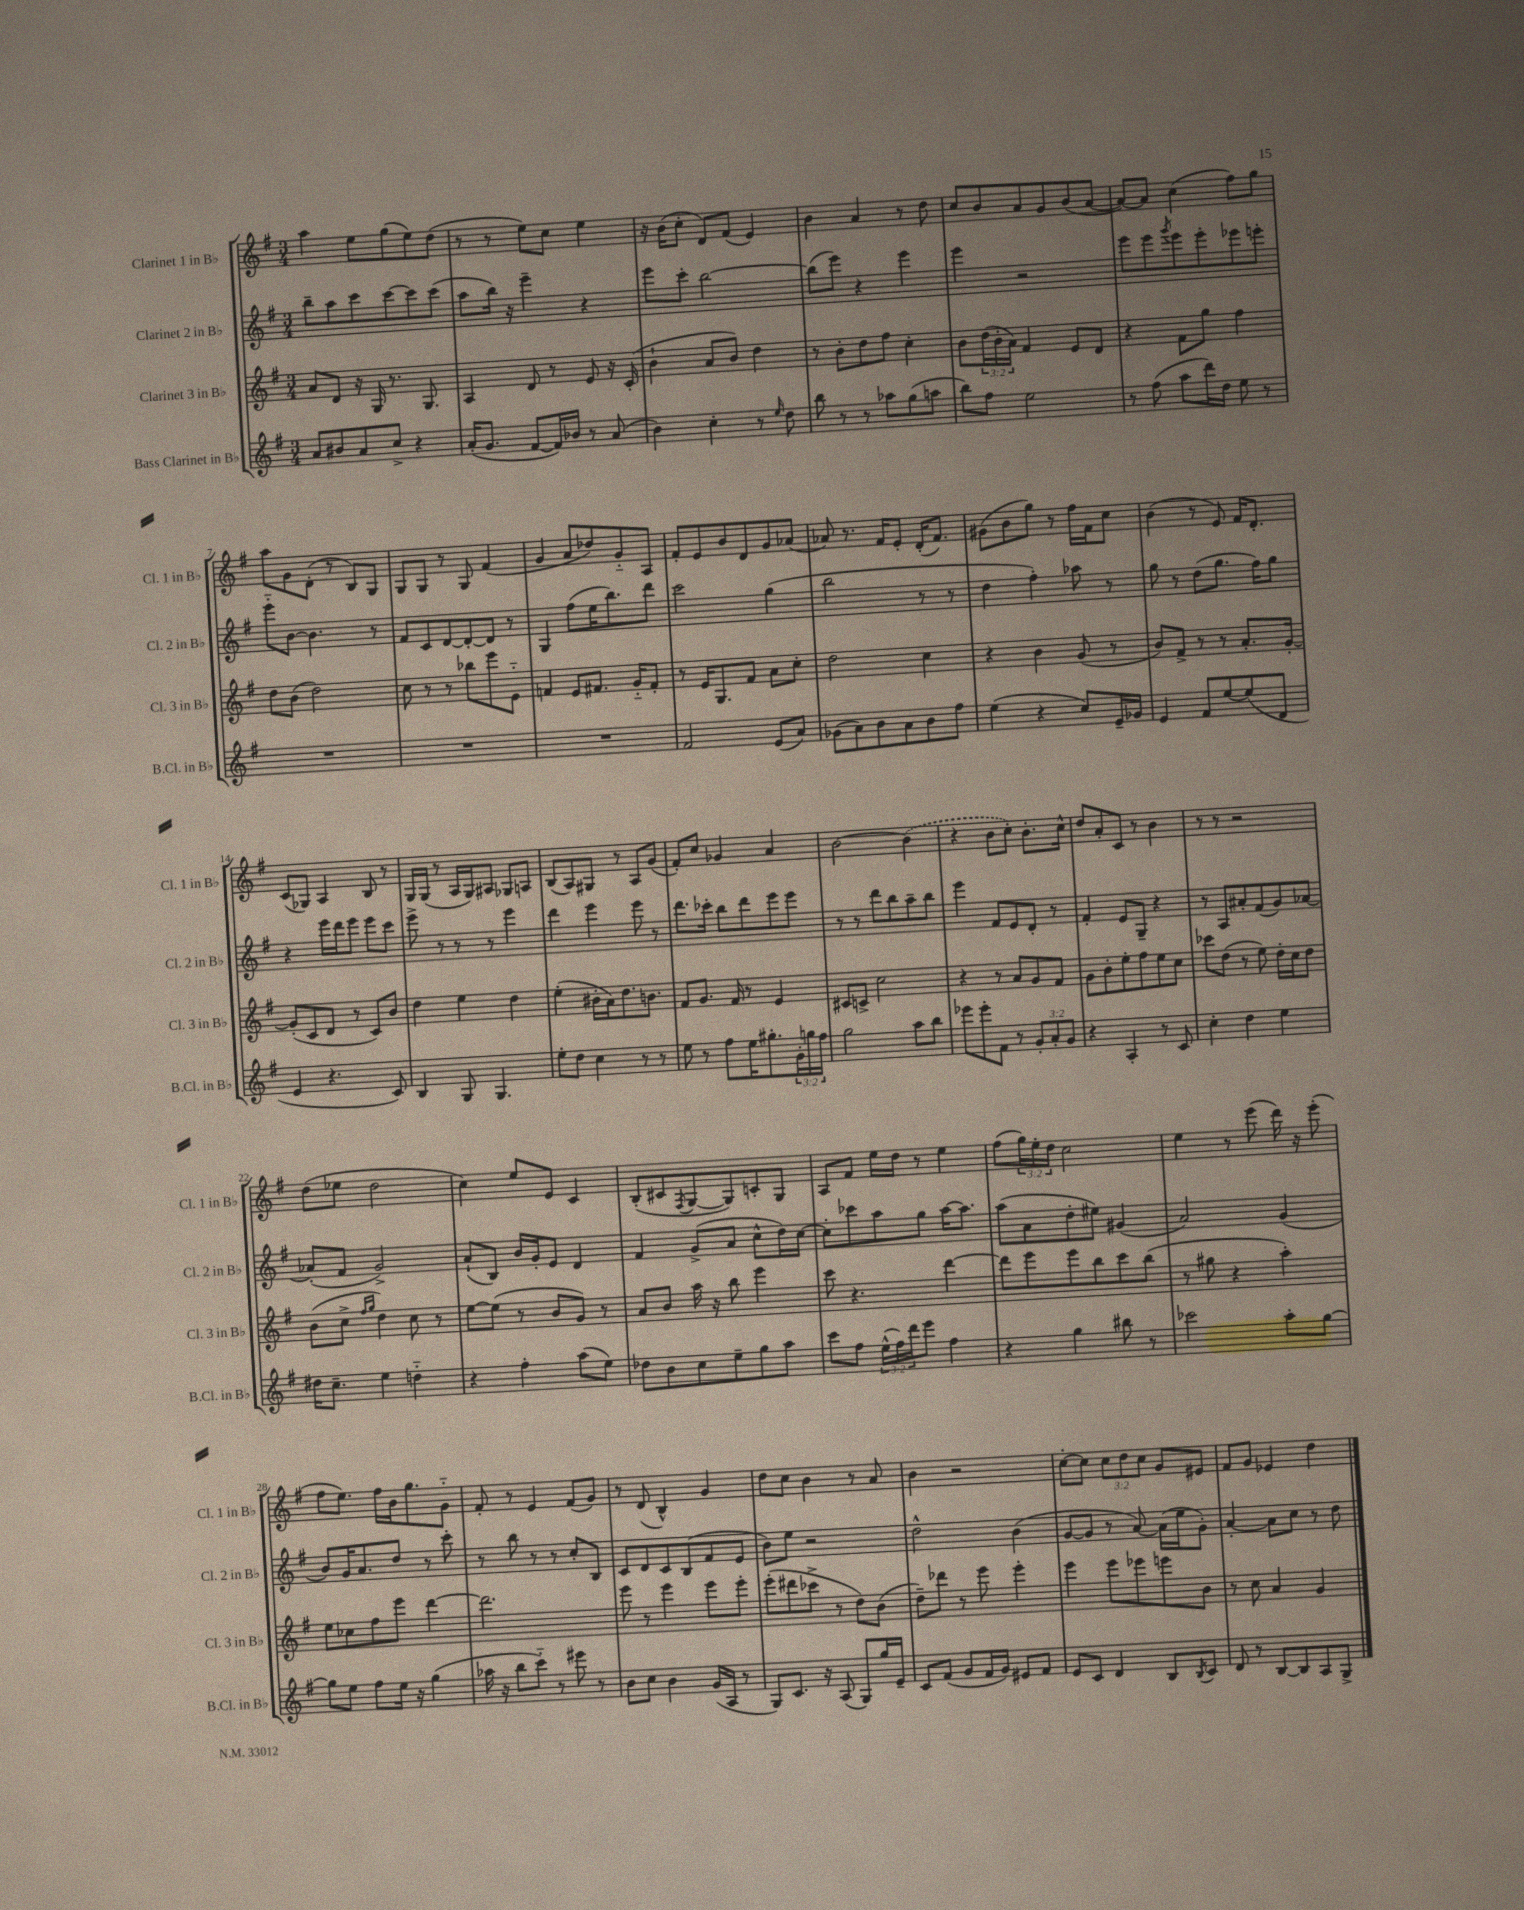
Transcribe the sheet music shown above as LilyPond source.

<<
\new StaffGroup <<
\new Staff = "s0" \with { instrumentName = "Clarinet 1 in Bb" shortInstrumentName = "Cl. 1 in Bb" } {
    \clef treble \key g \major \numericTimeSignature \time 3/4 \override Staff.TupletNumber.text = #tuplet-number::calc-fraction-text
    a''4 e''8 g''8( e''8) d''8( |
    r8 r8 e''8) c''8 e''4 |
    r16 b'16( c''8-. d'8) fis'8( e'4) |
    b'4 a'4 r8 d''8 |
    c''8 b'8 a'8 g'8 b'8( a'8~ |
    a'8~) a'8 c''4( fis''8) g''8 |
    a''8 g'8 d'8-.( r8 b8) g8 |
    g8 g8 r8 g8 fis'4( |
    g'4 a'8 des''8) g'8-_ a8 |
    fis'8-. e'8 b'8 d'8 g'8 aes'8( |
    aes'8) r8. fis'16 e'8-. d'16-.( fis'8.) |
    gis'8( b'8 g''8) r8 fis''16 fis'16 c''8 |
    b'4( r8 e'8) fis'16 d'8.-. |
    c'8( ges8) a4 b8 r8 |
    g16 g16( r8 a16 g16) ais8 ges8 a8 |
    b8( a8) gis8 r8 a8 g'8( |
    fis'8-.) c''8 ges'4 a'4 |
    b'2~ \once \slurDashed b'4( |
    r4 b'8 c''8-.) b'8.-. c''16-^ |
    d''8 a'8-. c'8 r8 b'4 |
    r8 r8 r2 |
    d''8( ees''8 d''2 |
    c''4) e''8 e'8 c'4 |
    b8-.( cis'8 \acciaccatura { fis8 } g8~ g8) c'8-. g8 |
    a8 fis'8 e''16 d''16 r8 e''4 |
    fis''8( \tuplet 3/2 { g''16) e''16-. d''16 } c''2 |
    e''4 r8 e'''8( d'''16) r16 e'''8-.( |
    fis''8 e''8.) fis''16 b'16 g''8. g'8-_ |
    fis'8-. r8 e'4 fis'8( g'8) |
    r8 d'8( b4-^) g'4 |
    d''8 c''8 b'4 r8 a'8 |
    b'4 r2 |
    c''8~-. c''8 \tuplet 3/2 { c''8 d''8 c''8 } g'8 eis'8 |
    fis'8 g'8 ees'4 d''4 \bar "|." |
}
\new Staff = "s1" \with { instrumentName = "Clarinet 2 in Bb" shortInstrumentName = "Cl. 2 in Bb" } {
    \clef treble \key g \major \numericTimeSignature \time 3/4
    b''8-- a''8 c'''8 c'''8~ c'''8 c'''8( |
    a''8 b''16) r16 e'''4-- r4 |
    e'''8 c'''8-. b''2~ |
    b''8( e'''8) r4 e'''4 |
    e'''4 r2 |
    e'''8 e'''8 \acciaccatura { g'''8 } e'''8 e'''8-. ees'''8 e'''8-. |
    e'''8-_ b'8~ b'4. r8 |
    fis'8 c'8 d'8~ d'8~-. d'8 r8 |
    g4 fis''8( e''16 b''8.) d'''8 |
    c'''2 g''4( |
    b''2 r8 r8 |
    d''4 fis''4-.) aes''8 r8 |
    g''8 r8 d''8( g''8. fis''16) g''8 |
    r4 e'''16 d'''16 e'''8 e'''8 c'''8 |
    e'''8-> r8 r8 r8 e'''4 |
    d'''4 e'''4 e'''8 r8 |
    d'''8. ces'''16-. b''8 d'''8 e'''8 e'''8 |
    r8 r8 d'''8 b''8 a''8-- b''8 |
    e'''4 fis'8 e'8 d'8-. r8 |
    fis'4-. e'8 g8-- r4 |
    r8 a8 ais'8-. fis'8( g'8) aes'8~ |
    aes'8-.( fis'8 g'2->) |
    a'8-!( b8) b'16 g'16-. e'8 d'4 |
    fis'4 g'8->( a'8 c''8-^ d''16) c''16~ |
    c''8-. ces'''8 a''8 g''8 a''16~ a''8. |
    a''8( a'8 d''8-. eis''8) gis'4( |
    a'2) g'4( |
    b'8) g'16 a'8. d''8 r8 c'''8-. |
    r8 b''8 r8 r8 c''8-. b8 |
    c'8 d'8 c'8 b8( fis'8 e'8 |
    b'8) e''8 r2 |
    d''2-^ b'4( |
    g'8~ g'8 r8 a'8~) a'16( e''16 g'8-.) |
    a'4~-. a'8 c''8 r8 d''8 \bar "|." |
}
\new Staff = "s2" \with { instrumentName = "Clarinet 3 in Bb" shortInstrumentName = "Cl. 3 in Bb" } {
    \clef treble \key g \major \numericTimeSignature \time 3/4 \override Staff.TupletNumber.text = #tuplet-number::calc-fraction-text
    a'8 d'8 r16 g16 r8. g8. |
    a4 d'8 r8 e'8 r16 c'16-.( |
    b'4-! a'8 b'8) d''4 |
    r8 b'8-. d''8 fis''8 c''4-. |
    b'8 \tuplet 3/2 { d''16( b'16-. a'16) } fis'4 e'8 d'8 |
    r4 fis'8 g''8 fis''4 |
    d''8 b'8( d''2) |
    c''8 r8 r8 bes''8 e'''8 e'8-_ |
    f'4 e'8 fis'8. g'16-_ fis'8-. |
    r8 e'16 g8. fis'8 a'8 c''8-. |
    d''2 c''4 |
    r4 b'4 g'8( r8 |
    b'8) fis'8-> r8 r8 a'8.-. g'16~-. |
    g'8-.( c'8 d'8 r8 c'8) b'8 |
    d''4 e''4 d''4 |
    e''4-.( bis'16-. a'16) d''8. b'8. |
    fis'8 g'8. fis'16 r8 e'4 |
    cis'8 c'8-> c''2 |
    r4 r8 a'8 g'8 fis'8 |
    g'8 b'8-. e''8-. fis''8 e''8 c''8 |
    ces'''8 d''8( r8 e''8) d''16-. c''16 d''8 |
    b'8( c''8-> \grace { fis''16 g''16 } d''4) c''8 r8 |
    e''8~ e''8( r8 b'8 g'8) r8 |
    a'8 b'8 a''16 r16 b''8 e'''4 |
    c'''8 r4. d'''4~ |
    d'''8 e'''8 e'''8 b''8 c'''8 b''8( |
    r8 gis''8 r4 a''4-.) |
    e''8 ces''8 fis''8 e'''8 d'''4~ |
    d'''2. |
    e'''8 r8 e'''4 e'''8 e'''8-. |
    e'''8-.( dis'''8 ces'''8-> r8 d''8) b'8( |
    d''8--) des'''8 r8 e'''8 e'''4-. |
    e'''4 e'''8 ees'''8 e'''8 b'8 |
    r8 c''8 a'4 g'4 \bar "|." |
}
\new Staff = "s3" \with { instrumentName = "Bass Clarinet in Bb" shortInstrumentName = "B.Cl. in Bb" } {
    \clef treble \key g \major \numericTimeSignature \time 3/4 \override Staff.TupletNumber.text = #tuplet-number::calc-fraction-text
    a'8 bis'8 a'8 c''8-> r4 |
    a'16-.( g'8. fis'8~ fis'16) bes'16 r8 a'8( |
    b'4) c''4-. r8 \grace { e''16 } d''8 |
    b''8 r8 r8 aes''8 g''8( a''8 |
    b''8) fis''8 e''2 |
    r8 fis''8( a''8 d'''16) d''16 e''8 r8 |
    R2. |
    R2. |
    R2. |
    fis'2 e'8( a'8) |
    ges'8( a'8) b'8 a'8 b'8 fis''8 |
    e''4( r4 c''8) e'16-- ges'16 |
    e'4 fis'8 e''8~ e''8( d'8 |
    e'4 r4. c'8) |
    b4 g8 g4. |
    e''8-. d''8 c''4 r8 r8 |
    e''8 r8 fis''8 e''16 gis''8.-. \tuplet 3/2 { g'16-. g''16 fis''16 } |
    g''2 a''8 b''8 |
    ees'''8 ees'''8-. fis'8 r8 \tuplet 3/2 { g'8-. a'8-. g'8 } |
    r4 a4-. r8 c'8 |
    c''4-. d''4 e''4 |
    dis''16 c''8.-- e''4 d''4-_ |
    r4 fis''4-. a''8( e''8) |
    des''8 b'8 c''8 e''8-- g''8 a''8 |
    c'''8 fis''8 \tuplet 3/2 { e''16-^( fis''16) d'''16 } e'''8 fis''4 |
    r4 g''4 bis''8 r8 |
    ces'''2 a''8-. g''8~ |
    g''8 e''8 fis''8 e''16 r16 g''4( |
    aes''16 r16 b''8 c'''8-_) r8 eis'''8 r8 |
    b'8 c''8 b'4 g'16( a16 r8 |
    g8) c'8. r16 a8( g8) g''16 e'16-- |
    c'8 fis'8( g'8 fis'16 g'16) eis'8 fis'8 |
    e'8 c'8 d'4 b8 \acciaccatura { b8 } c'8 |
    d'8 r8 b8~ b8 a8 g8-> \bar "|." |
}
>>
>>
